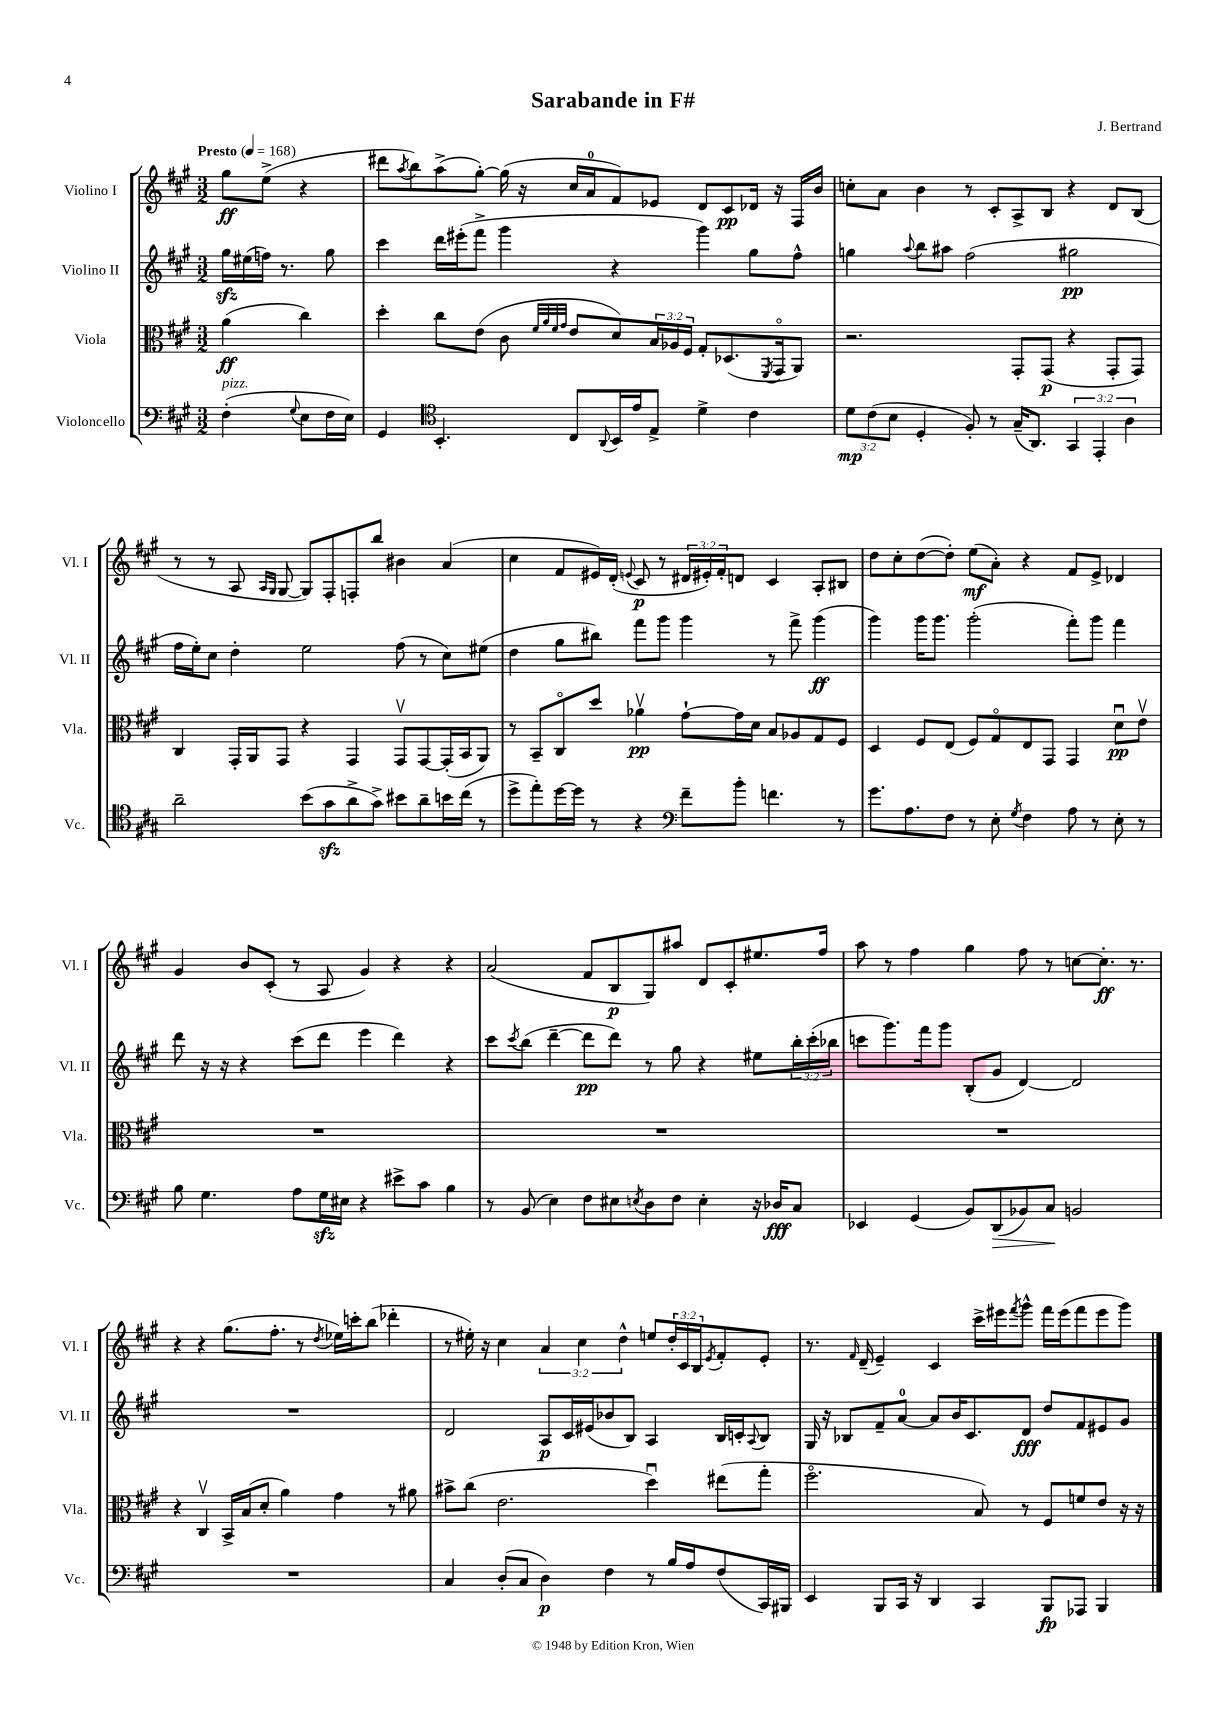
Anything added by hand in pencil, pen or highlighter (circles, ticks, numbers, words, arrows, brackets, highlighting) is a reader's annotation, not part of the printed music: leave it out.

**kern	**kern	**kern	**kern
*staff4	*staff3	*staff2	*staff1
*clefF4	*clefC3	*clefG2	*clefG2
*k[f#c#g#]	*k[f#c#g#]	*k[f#c#g#]	*k[f#c#g#]
*M3/2	*M3/2	*M3/2	*M3/2
*MM168	*MM168	*MM168	*MM168
(4F#'	(4a	16gg#	8gg#
.	.	(16ee#	.
.	.	16ff)	(8ee^
.	.	8.r	.
8qqG#	.	.	.
8E	4cc#)	.	4r
16F#	.	8gg#	.
16E)	.	.	.
=	=	=	=
4GG#	4dd'	4ccc#	8ddd#
.	.	.	8qaa
.	.	.	8bb)
*clefC4	*	*	*
4.BB'	8cc#	16ddd	(8aa^
.	.	(16eee#'	.
.	(8e	8fff#^	[8gg#')
.	8c#	4ggg#	(16gg#]
.	.	.	16r
.	32qqf#	.	.
.	32qqa	.	.
.	32qqf#	.	.
.	32qqg#	.	.
8C#	8e	.	16cc#
.	.	.	16a
8qqAA	.	.	.
16BB	8d)	4r	8f#)
16e	.	.	.
8E^	24B	.	8e-
.	24A-	.	.
.	24F#	.	.
4d^	8G#'	4ggg#)	8d
.	(8.D-	.	8c#
4c#	.	8gg#	16d-
.	8qFF#	.	.
.	16GG#o	.	16r
.	8AA)	8ff#^^	16F#
.	.	.	16b
=	=	=	=
12d	2.r	4gg	8cc'
(12c#	.	.	.
.	.	.	8a
12B	.	.	.
.	.	8qqaa	.
4D'	.	8bb	4b
.	.	8aa#	.
8F#')	.	(2ff#	8r
8r	.	.	8c#'
(16G#~	8GG#'	.	8A^
8.AA)	.	.	.
.	(8GG#	.	8B
6GG#	4r	2gg#	4r
6EE'	.	.	.
.	8GG#'	.	8d
6A	.	.	.
.	8GG#)	.	(8B
=	=	=	=
2a~	4C#	16ff#	8r
.	.	16ee')	.
.	.	8cc#	8r
.	16GG#'	4dd'	8A
.	16AA	.	.
.	.	.	16qqA
.	.	.	16qqG#
.	8GG#	.	[8G#
(8b	4r	2ee	8G#])
8g#	.	.	8F#'
8a^	4GG#	.	8F'
8g#^)	.	.	8bb
8b#	8GG#v	(8ff#	4b#
8a~	[8GG#	8r	.
16b	(16GG#']	8cc#)	(4a
(16cc#	16BB	.	.
8r	8AA)	(8ee#	.
=	=	=	=
8dd^	8r	4dd	4cc#
8ee')	8BB~	.	.
[16dd	8C#o	8gg#	8f#
16dd]	.	.	.
8r	8dd	8bb#)	16e#)
.	.	.	(16d'
.	.	.	8qqe
4r	4a-v	8fff#	8c#
.	.	8ggg#	8r
*clefF4	*	*	*
8f#~	[8g#`	4ggg#	24d#
.	.	.	24e#')
.	.	.	24f#'
8b'	16g#]	.	8d
.	16d	.	.
4.f	8B	8r	4c#
.	8A-	8fff#^	.
.	8G#	(4ggg#	8A'
8r	8F#	.	8B#
=	=	=	=
8.g#	4D	4ggg#)	8dd
.	.	.	8cc#'
8.A	.	.	.
.	8F#	16ggg#	([8dd
.	.	8.ggg#	.
8F#	(8E	.	8dd'])
8r	8F#)	(2ggg#'	(8ee
8E'	8G#o	.	8a')
8qG#	.	.	.
4F#	8E	.	4r
.	8GG#	.	.
8A	4GG#	8fff#')	8f#
8r	.	8ggg#	8e^
8E'	8du	4fff#	4d-
8r	8ev	.	.
=	=	=	=
8B	1.r	8ddd	4g#
4.G#	.	16r	.
.	.	16r	.
.	.	4r	8b
.	.	.	(8c#'
8A	.	(8ccc#	8r
16G#	.	8ddd	8A
16E#	.	.	.
4r	.	4eee	4g#)
8e#^	.	4ddd)	4r
8c#	.	.	.
4B	.	4r	4r
=	=	=	=
8r	1.r	8ccc#	(2a
.	.	8qccc#	.
(8BB	.	(8bb	.
4E)	.	[4ddd~	.
8F#	.	8ddd]	8f#
8E#	.	8ddd)	8B
8qE	.	.	.
8D	.	8r	8G#)
8F#	.	8gg#	8aa#
4E'	.	4r	8d
.	.	.	8c#'
16r	.	8ee#	8.ee#
16D-	.	.	.
8C#	.	24bb'	.
.	.	(24ccc#'	.
.	.	.	16ff#
.	.	24bb-	.
=	=	=	=
4EE-	1.r	8ccc	8aa
.	.	8.ggg#)	8r
(4GG#	.	.	4ff#
.	.	16fff#	.
.	.	8ggg#	.
8BB)	.	(8B'	4gg#
(8DD	.	8g#	.
8BB-)	.	[4d)	8ff#
8C#	.	.	8r
2BB	.	2d]	[8cc
.	.	.	8.cc']
.	.	.	8.r
=	=	=	=
1.r	4r	1.r	4r
.	4C#v	.	4r
.	16BB^	.	(8.gg#
.	(16B	.	.
.	8d'	.	.
.	.	.	8.ff#'
.	4a)	.	.
.	.	.	8r
.	.	.	8qdd
.	4g#	.	16ee-)
.	.	.	16ccc'
.	.	.	(8bb
.	8r	.	4ddd-'
.	8a#	.	.
=	=	=	=
4C#	8b#^	2d	8r
.	(8cc#	.	16ee#')
.	.	.	16r
(8D'	2.e	.	4cc#
8C#	.	.	.
4D)	.	8A	6a
.	.	16c#	.
.	.	.	6cc#
.	.	(16e#	.
4F#	.	8b-	.
.	.	.	6dd^^
.	.	8B)	.
8r	4ddu)	4A	8ee
16B	.	.	24dd'
.	.	.	24c#
16A	.	.	.
.	.	.	24B
.	.	.	8qe
(8F#	(8ee#	16B	8f#'
.	.	16c'	.
.	.	8qqA	.
16CC#)	8gg#'	8B	8e'
16BBB#	.	.	.
=	=	=	=
4EE	2.ff#o	16G#	8.r
.	.	16r	.
.	.	8B-	.
.	.	.	16qqf#
.	.	.	(16d~
8BBB	.	8f#~	4e~)
16CC#	.	[8a	.
16r	.	.	.
4DD	.	8a]	4c#
.	.	16b	.
.	.	8.c#	.
4CC#	8B)	.	16ccc#^
.	.	.	16eee#
.	.	.	8qfff#
.	8r	8d	8ggg#^^
8BBB	8F#	8dd	16fff#
.	.	.	(16eee#
8AAA-	8f	8f#	8fff#
4BBB	8e	8e#	8eee#
.	16r	8g#	8ggg#)
.	16r	.	.
==	==	==	==
*-	*-	*-	*-
